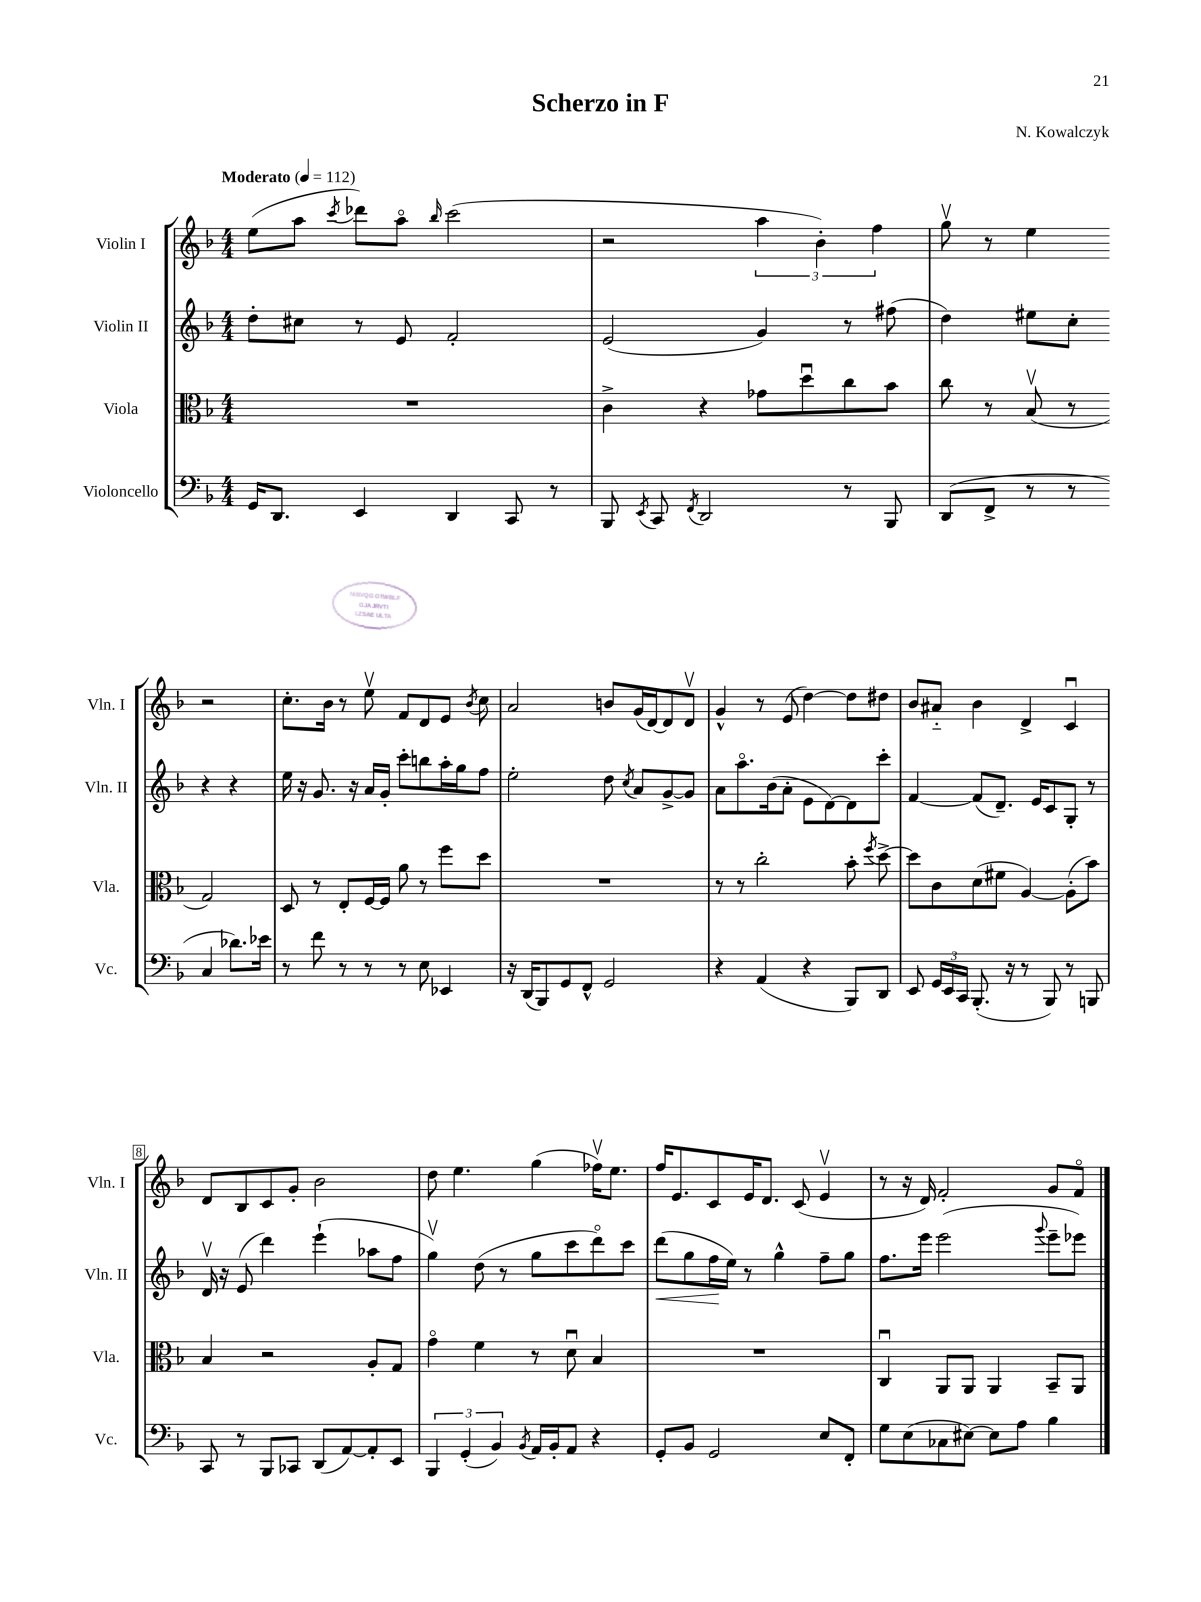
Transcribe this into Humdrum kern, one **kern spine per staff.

**kern	**kern	**kern	**kern
*staff4	*staff3	*staff2	*staff1
*clefF4	*clefC3	*clefG2	*clefG2
*k[b-]	*k[b-]	*k[b-]	*k[b-]
*M4/4	*M4/4	*M4/4	*M4/4
*MM112	*MM112	*MM112	*MM112
16GG	1r	8dd'	(8ee
8.DD	.	.	.
.	.	8cc#	8aa
.	.	.	8qccc
4EE	.	8r	8ddd-)
.	.	8e	8aao
.	.	.	16qqbb-
4DD	.	2f'	(2ccc
8CC	.	.	.
8r	.	.	.
=	=	=	=
8BBB-	4c^	(2e	2r
8qEE	.	.	.
8CC	.	.	.
8qFF	.	.	.
2DD	4r	.	.
.	8g-	4g)	6aa
.	8ddu	.	.
.	.	.	6b-')
8r	8cc	8r	.
.	.	.	6ff
8BBB-	8b-	(8ff#	.
=	=	=	=
(8DD	8cc	4dd)	8ggv
8FF^	8r	.	8r
8r	(8B-v	8ee#	4ee
8r	8r	8cc'	.
4C	2G)	4r	2r
8.d-)	.	4r	.
16e-	.	.	.
=	=	=	=
8r	8D	16ee	8.cc'
.	.	16r	.
8f	8r	8.g	.
.	.	.	16b-
8r	8E'	.	8r
.	.	16r	.
8r	[16F	16a	8eev
.	16F]	16g'	.
8r	8a	8ccc'	8f
8E	8r	8bb	8d
4EE-	8ff	16aa'	8e
.	.	16gg	.
.	.	.	8qb-
.	8dd	8ff	8cc
=	=	=	=
16r	1r	2ee'	2a
(16DD	.	.	.
8BBB-)	.	.	.
8GG	.	.	.
8FF^^	.	.	.
2GG	.	8dd	8b
.	.	8qcc	.
.	.	8a	(16g
.	.	.	[16d)
.	.	[8g^	8d]
.	.	8g]	8dv
=	=	=	=
4r	8r	8a	4g^^
.	8r	8.aao	.
(4AA	2cc'	.	8r
.	.	(16b-	.
.	.	8a'	(8e
4r	.	8e	[4dd)
.	.	[8d)	.
8BBB-)	8b-'	8d]	8dd]
.	8qff	.	.
8DD	[8dd^	8ccc'	8dd#
=	=	=	=
8EE	8dd]	[4f	8b-
24GG	8c	.	8a#'~
24EE	.	.	.
24CC	.	.	.
(8.BBB-'	(8d	(8f]	4b-
.	8f#	8.d~)	.
16r	.	.	.
8r	[4A)	.	4d^
.	.	16e	.
8BBB-)	.	8c	.
8r	(8A']	8G'	4cu
8BBB	8b-)	8r	.
=	=	=	=
8CC	4B-	16dv	8d
.	.	16r	.
8r	.	(8e	8B-
8BBB-	2r	4ddd)	8c
8CC-	.	.	8g'
(8DD	.	(4eee`	2b-
[8AA)	.	.	.
8AA']	8A'	8aa-	.
8EE	8G	8ff	.
=	=	=	=
6BBB-	4go	4ggv)	8dd
.	.	.	4.ee
(6GG'	.	.	.
.	4f	(8dd	.
6BB-)	.	.	.
.	.	8r	.
8qBB-	.	.	.
16AA	8r	8gg	(4gg
16BB-'	.	.	.
8AA	8du	8ccc	.
4r	4B-	8dddo)	16ff-v)
.	.	.	8.ee
.	.	8ccc	.
=	=	=	=
8GG'	1r	(8ddd	16ff
.	.	.	8.e
8BB-	.	8gg	.
2GG	.	16ff	8c
.	.	16ee)	.
.	.	8r	16e
.	.	.	8.d
.	.	4gg^^	.
.	.	.	(8c
8E	.	8ff~	4ev
8FF'	.	8gg	.
=	=	=	=
8G	4Cu	8.ff	8r
(8E	.	.	16r
.	.	16eee	16d)
8C-	8AA	(2eee	2f'
[8E#)	8AA	.	.
8E#]	4AA	.	.
8A	.	.	.
.	.	8qqggg	.
4B-	8BB-~	8eee~	8g
.	8AA	8eee-)	8fo
==	==	==	==
*-	*-	*-	*-
